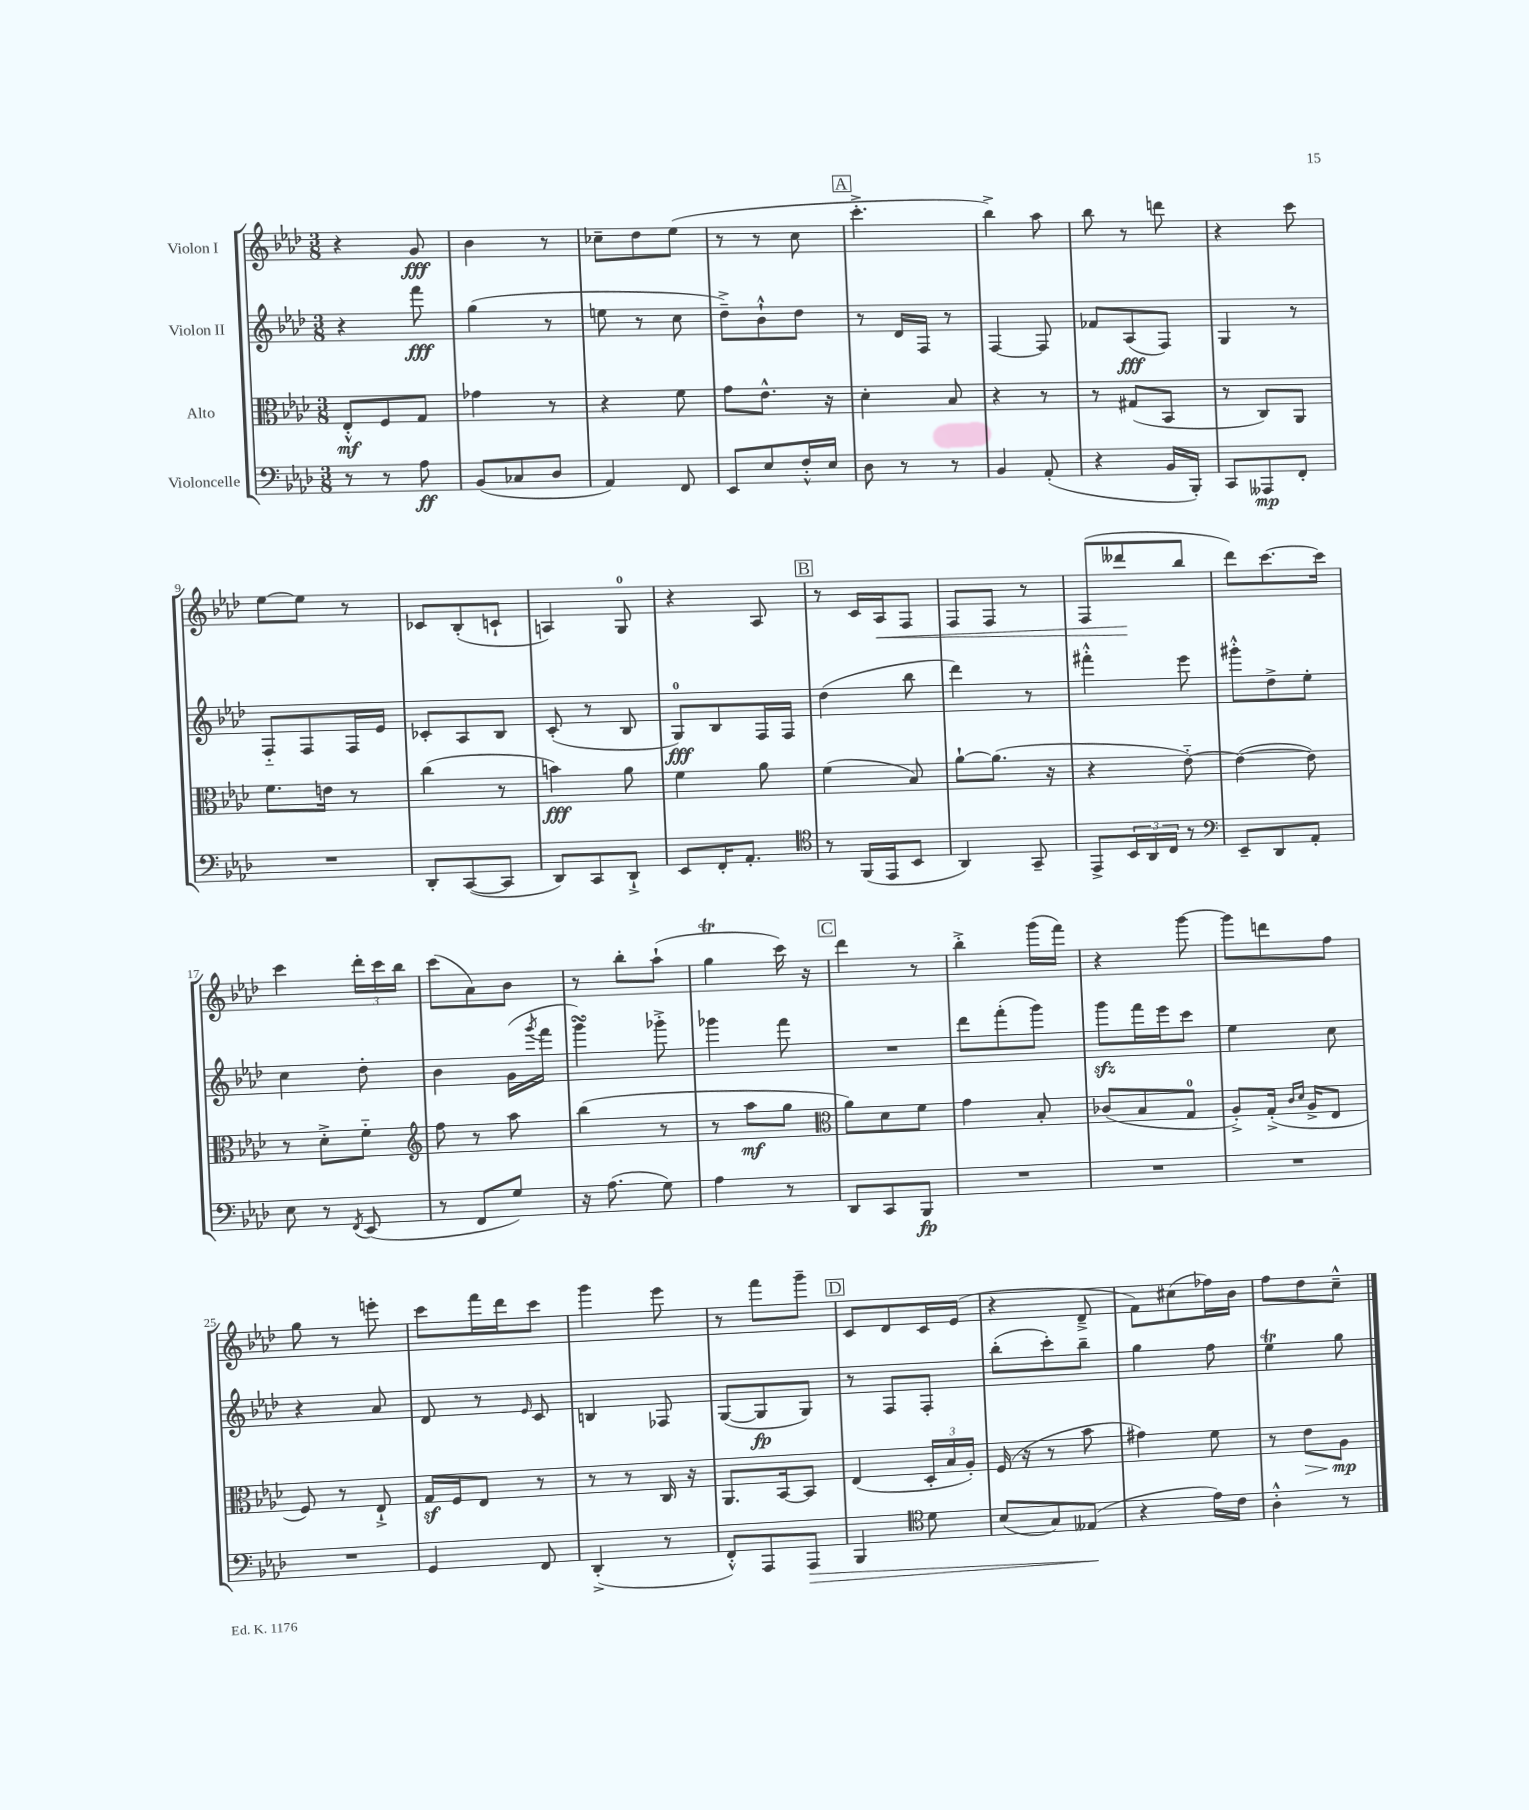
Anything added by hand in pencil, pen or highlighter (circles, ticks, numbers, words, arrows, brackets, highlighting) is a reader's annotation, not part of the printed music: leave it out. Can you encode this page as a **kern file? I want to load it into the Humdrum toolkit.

**kern	**kern	**kern	**kern
*staff4	*staff3	*staff2	*staff1
*clefF4	*clefC3	*clefG2	*clefG2
*k[b-e-a-d-]	*k[b-e-a-d-]	*k[b-e-a-d-]	*k[b-e-a-d-]
*M3/8	*M3/8	*M3/8	*M3/8
8r	8E-'^^	4r	4r
8r	8F	.	.
8A-	8G	8fff	8g
=	=	=	=
(8BB-	4g-	(4gg	4b-
8C-	.	.	.
8D-	8r	8r	8r
=	=	=	=
4AA-)	4r	8ee	8cc-~
.	.	8r	8dd-
8FF	8f	8cc	(8ee-
=	=	=	=
8EE-	8g	8dd-~^)	8r
8E-	8.e-^^	8b-`^^	8r
16F'^^	.	8dd-	8cc
16E-	16r	.	.
=	=	=	=
8D-	4d-'	8r	4.ccc'^
8r	.	16d-	.
.	.	16F	.
8r	8B-	8r	.
=	=	=	=
4BB-	4r	[4F	4bb-^)
(8AA-'	8r	8F]	8aa-
=	=	=	=
4r	8r	8f-	8bb-
.	(8G#	(8A-	8r
16BB-	8BB-	8F)	8ddd
16BBB-')	.	.	.
=	=	=	=
8CC	8r	4G	4r
8AAA--	8C)	.	.
8FF'	8AA-	8r	8ccc
=	=	=	=
4.r	8.f	8F'~	[8ee-
.	.	8F	8ee-]
.	16e	.	.
.	8r	16F	8r
.	.	16e-	.
=	=	=	=
8DD-'	(4cc	8c-'	8c-
([8CC	.	8A-	(8B-'
8CC]	8r	8B-	8c`
=	=	=	=
8DD-)	4b)	(8c'	4A)
8CC	.	8r	.
8DD-`^	8a-	8B-	8G
=	=	=	=
8EE-	4f	8G)	4r
16FF'	.	8B-	.
8.AA-'	.	.	.
.	8a-	16F	8A-
.	.	16F	.
=	=	=	=
*clefC4	*	*	*
8r	(4f	(4dd-	8r
(16FF	.	.	16c
16EE-	.	.	16A-
8BB-	8B-)	8bb-	8F
=	=	=	=
4AA-)	[8a-`	4ddd-)	8F
.	(8.a-]	.	8F
8GG~	.	8r	8r
.	16r	.	.
=	=	=	=
8EE-^	4r	4fff#'^^	(8F
24BB-	.	.	8ddd--
24AA-	.	.	.
24C	.	.	.
8r	[8e-'~)	8eee-	8bb-
=	=	=	=
*clefF4	*	*	*
8EE-~	(4e-_	8ggg#'^^	8ddd-)
8DD-	.	8dd-^	[8.ccc
8AA-'	8e-])	8ee-'	.
.	.	.	16ccc]
=	=	=	=
8E-	8r	4cc	4ccc
8r	8d-'^	.	.
8qFF	.	.	.
(8EE-	8f'~	8dd-'	24ddd-'
.	.	.	24ccc
.	.	.	24bb-
=	=	=	=
*	*clefG2	*	*
8r	8ff	4b-	(8ccc
8FF	8r	.	8a-)
8G)	8aa-	(16g	8b-
.	.	8qggg	.
.	.	16fff	.
=	=	=	=
16r	(4bb-	4ggg)	8r
(8.A-	.	.	.
.	.	.	8bb-'
8G)	8r	8ggg-'^	(8aa-`
=	=	=	=
4A-	8r	4ggg-	4gg
.	8aa-	.	.
8r	8gg	8fff	16ccc)
.	.	.	16r
=	=	=	=
*	*clefC3	*	*
8DD-	8a-)	4.r	4ddd-
8CC	8d-	.	.
8BBB-	8f	.	8r
=	=	=	=
4.r	4g	8ddd-	4bb-'^
.	.	(8fff'	.
.	8B-'	8ggg)	(16ggg
.	.	.	16fff)
=	=	=	=
4.r	(8c-	8ggg	4r
.	8B-	16fff	.
.	.	16eee-	.
.	8G	8ccc	[8ggg
=	=	=	=
4.r	8A-'^)	4ee-	8ggg]
.	(16G'^	.	8ddd
.	16qqc	.	.
.	16qqd-	.	.
.	16A-^	.	.
.	8E-	8cc	8ff
=	=	=	=
4.r	8F)	4r	8gg
.	8r	.	8r
.	8E-`^	8a-	8eee'
=	=	=	=
4GG	16G	8d-	8ccc
.	16F	.	.
.	8E-	8r	16fff
.	.	.	16ddd-
.	.	16qqe-	.
8FF	8r	8c	8ccc
=	=	=	=
(4DD-'^	8r	4B	4ggg
.	8r	.	.
8r	16C	8F-	8eee-
.	16r	.	.
=	=	=	=
8FF'^^)	8.AA-	([8G	8r
8AAA-	.	8G]	8fff
.	[16BB-	.	.
8AAA-	8BB-]	8G)	8ggg~
=	=	=	=
4BBB-	(4E-	8r	8c
.	.	8F	8d-
*clefC4	*	*	*
8d-	24D-'	8F'	16c
.	24B-	.	.
.	.	.	(16e-
.	24A-')	.	.
=	=	=	=
(8B-	(16F	(8bb-'	4r
.	16r	.	.
8G)	8r	8ccc')	.
(8E--	8b-	8bb-~	8d-~^
=	=	=	=
4r	4g#)	4gg	8f)
.	.	.	(8cc#
16e-)	8f	8ff	16ff-)
16c	.	.	16b-
=	=	=	=
4A-'^^	8r	4ee-	8ff
.	8e-	.	8dd-
8r	8A-	8gg	8cc~^^
==	==	==	==
*-	*-	*-	*-
